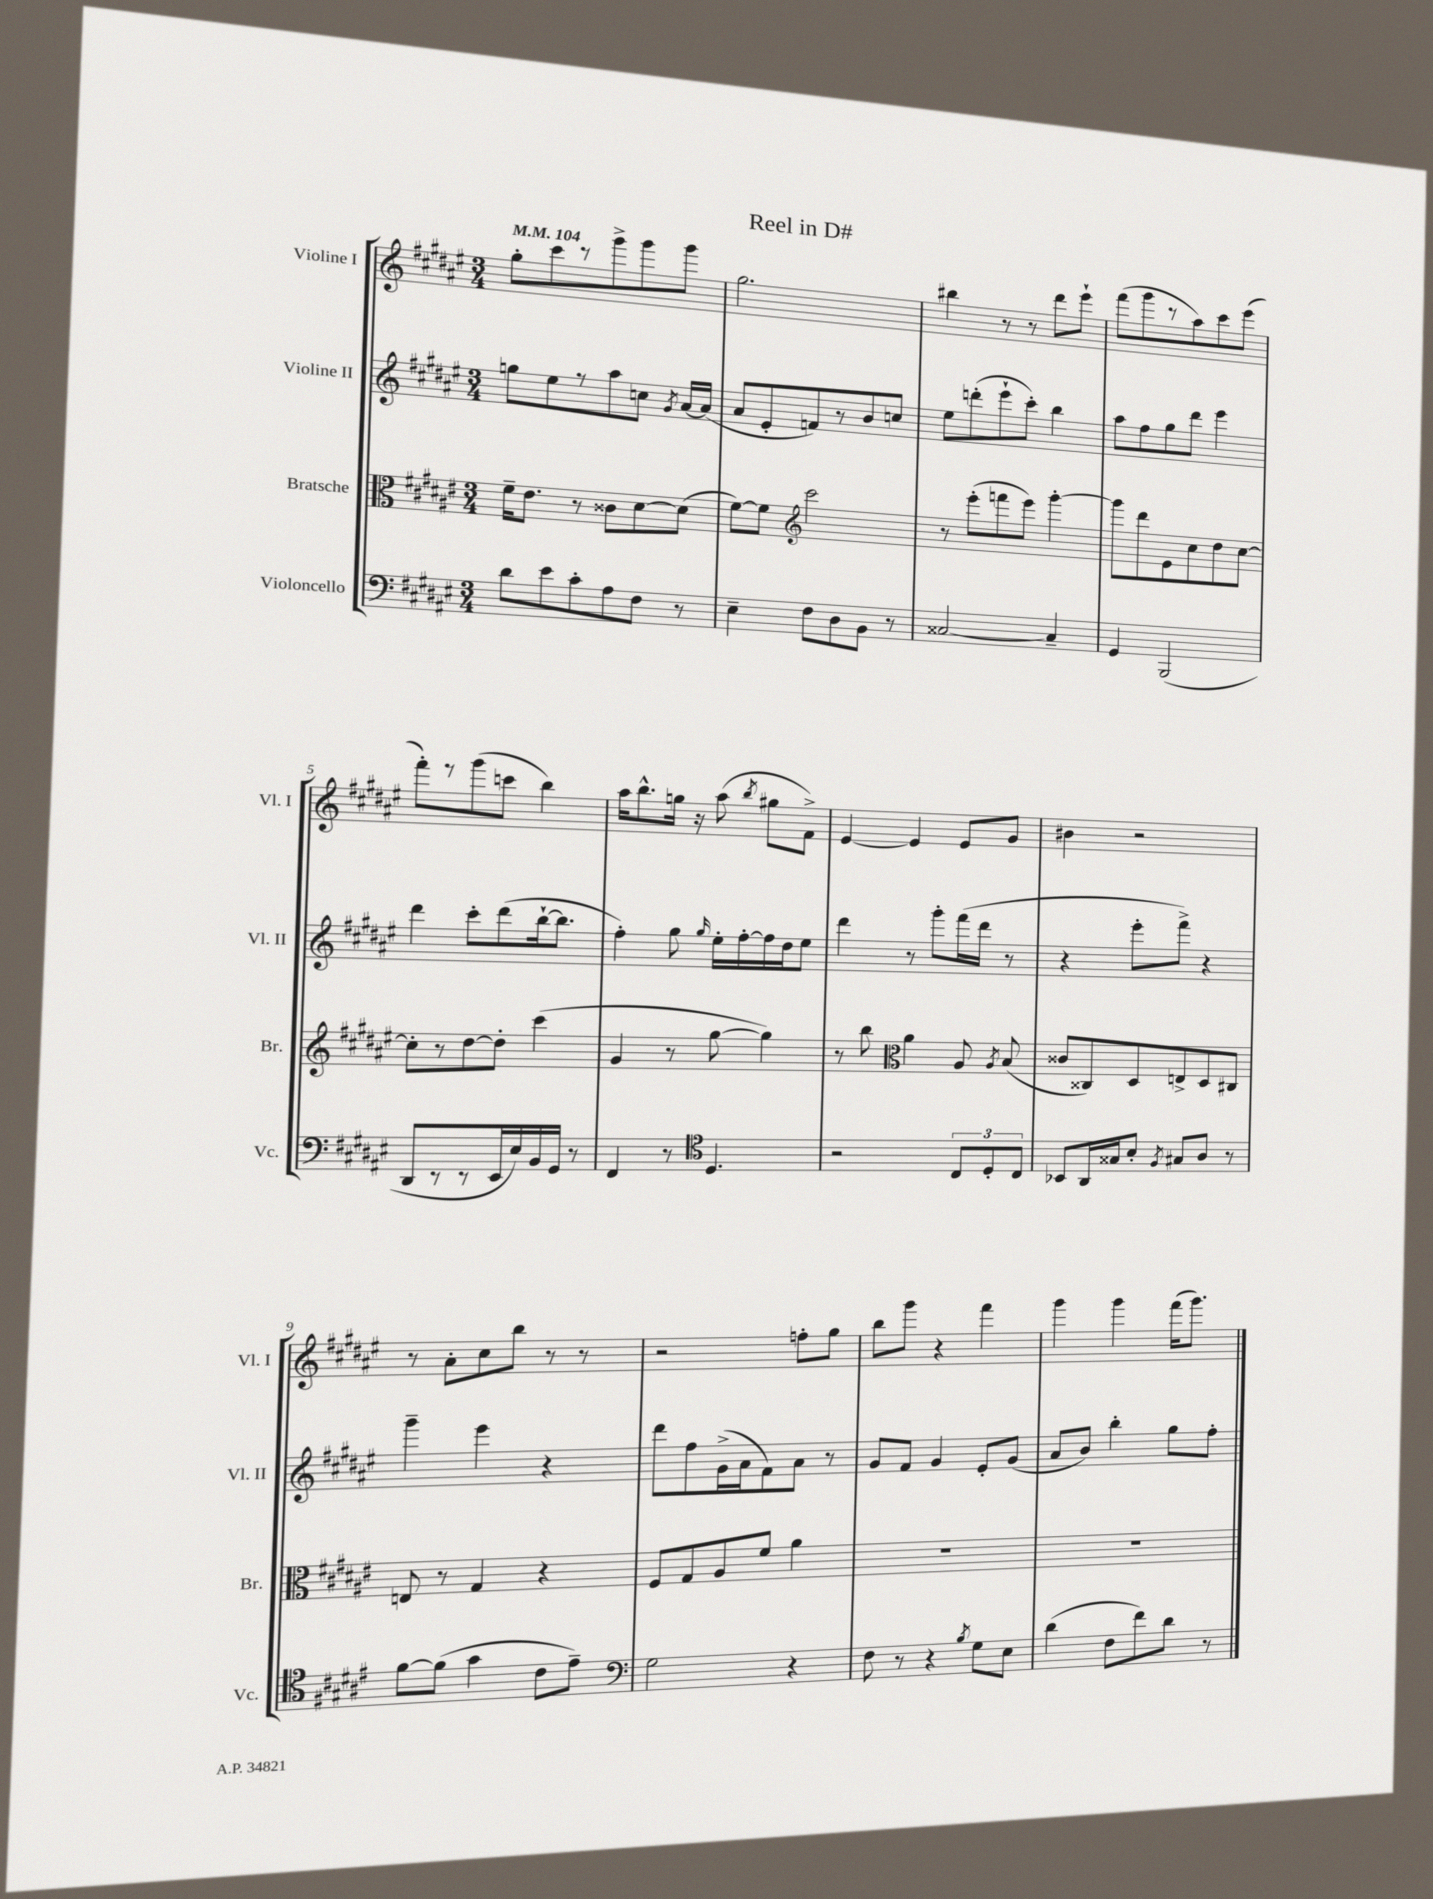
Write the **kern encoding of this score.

**kern	**kern	**kern	**kern
*staff4	*staff3	*staff2	*staff1
*clefF4	*clefC3	*clefG2	*clefG2
*k[f#c#g#d#a#e#]	*k[f#c#g#d#a#e#]	*k[f#c#g#d#a#e#]	*k[f#c#g#d#a#e#]
*M3/4	*M3/4	*M3/4	*M3/4
*MM104	*MM104	*MM104	*MM104
8d#	16f#~	8gg	8gg#'
.	8.e#	.	.
8e#	.	8ee#	8ccc#
8c#'	8r	8r	8r
8A#	8c##	8aa#	8ggg#^
8F#	[8d#	8cc	8ggg#
.	.	8qg#	.
8r	(8d#]	[16a#	8ggg#
.	.	(16a#]	.
=	=	=	=
4E#~	[8f#)	8a#	2.gg#
.	8f#]	8e#'	.
*	*clefG2	*	*
8F#	2ccc#	8f)	.
8D#	.	8r	.
8BB	.	8b	.
8r	.	8cc	.
=	=	=	=
[2C##	8r	8ee#	4bb#
.	(8eee#'	(8ddd'	.
.	8fff	8eee#`	8r
.	8eee#)	8ccc#')	8r
4C##~]	[4ggg#'	4bb	8ddd#
.	.	.	8eee#`
=	=	=	=
4GG#	8ggg#]	8aa#	(8fff#
.	8ddd#	8ff#	8ggg#
(2BBB	8e#	8gg#	8r
.	8cc#	8ddd#	8aa#)
.	8dd#	4eee#	8ccc#
.	[8cc#	.	(8eee#
=	=	=	=
8DD#	8cc#']	4ddd#	8fff#')
8r	8r	.	8r
8r	[8dd#	8ccc#'	(8ggg#
16EE#	8dd#']	(8ddd#	8ccc
16E#)	.	.	.
16BB	(4ccc#	[16bb`	4bb)
16GG#	.	8.bb]	.
8r	.	.	.
=	=	=	=
4FF#	4g#	4ff#')	16aa#
.	.	.	8.bb^^
8r	8r	8gg#	16gg
.	.	.	16r
*clefC4	*	*	*
.	.	16qqgg#	.
4.D#	[8gg#	16ee#'	(8aa#
.	.	[16ff#'	.
.	.	.	8qbb
.	4gg#])	16ff#]	8gg#
.	.	16dd#	.
.	.	8ee#	8f#^)
=	=	=	=
2r	8r	4ddd#	[4e#
.	8bb	.	.
*	*clefC3	*	*
.	4a#	8r	4e#]
.	.	8ggg#'	.
12C#	8A#	(16fff#	8e#
.	.	16ddd#	.
12D#'	.	.	.
.	8qA#	.	.
.	(8B	8r	8g#
12C#	.	.	.
=	=	=	=
8BB-	8c##	4r	4b#
16AA#	8C##)	.	.
16G##	.	.	.
8B'	8D#	8eee#'	2r
8qF#	.	.	.
8G#	8E^	8fff#^)	.
8A#	8D#	4r	.
8r	8C#	.	.
=	=	=	=
[8f#	8E	4ggg#~	8r
(8f#]	8r	.	8a#'
4g#	4G#	4eee#	8cc#
.	.	.	8bb
8c#	4r	4r	8r
8e#~)	.	.	8r
=	=	=	=
*clefF4	*	*	*
2G#	8F#	8ddd#	2r
.	8G#	8ff#	.
.	8A#	(16g#^	.
.	.	16a#	.
.	8f#	8f#)	.
4r	4a#	8a#	8ff'
.	.	8r	8gg#
=	=	=	=
8F#	2.r	8g#	8bb
8r	.	8f#	8ggg#
4r	.	4g#	4r
8qB	.	.	.
8G#	.	8e#'	4fff#
8E#	.	(8g#	.
=	=	=	=
(4d#	2.r	8a#	4ggg#
.	.	8b)	.
8F#	.	4bb'	4ggg#
8f#)	.	.	.
8d#	.	8gg#	(16fff#
.	.	.	8.ggg#)
8r	.	8ff#'	.
==	==	==	==
*-	*-	*-	*-
